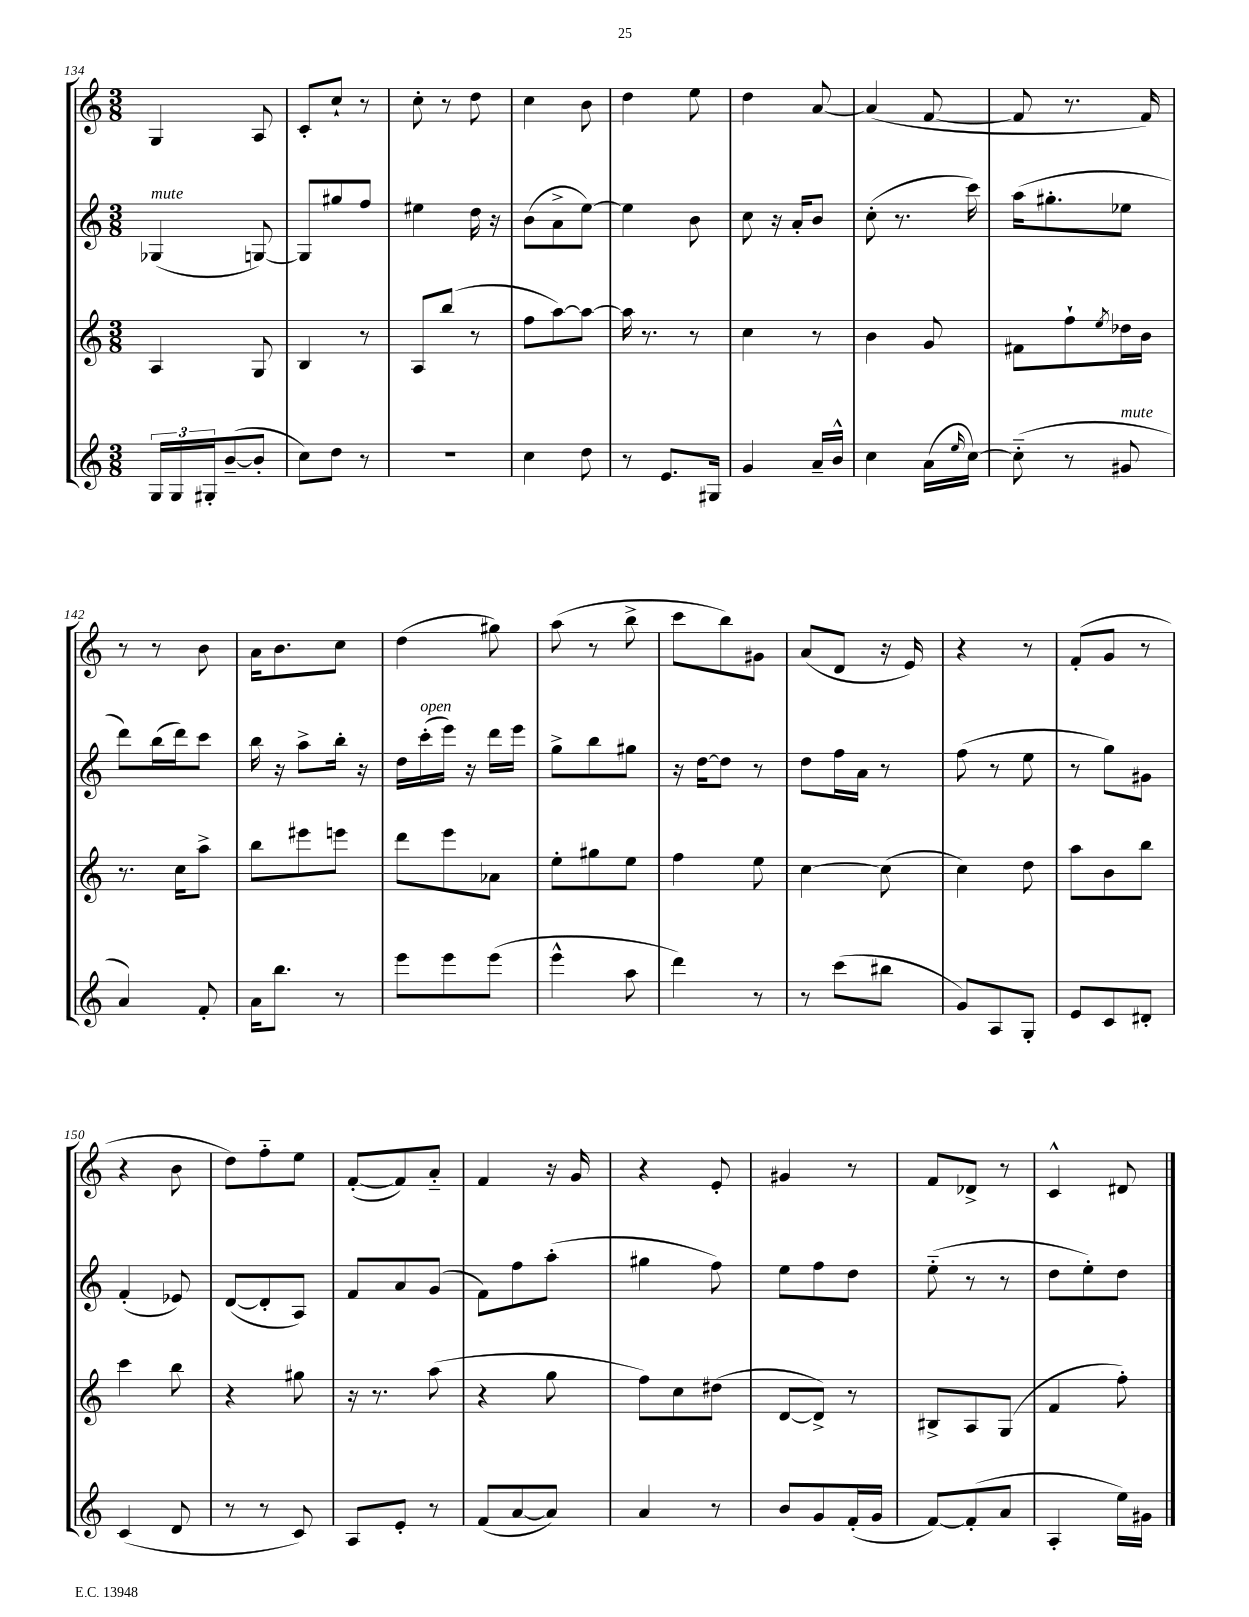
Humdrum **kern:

**kern	**kern	**kern	**kern
*part4	*part3	*part2	*part1
*staff4	*staff3	*staff2	*staff1
*clefG2	*clefG2	*clefG2	*clefG2
*k[]	*k[]	*k[]	*k[]
*M3/8	*M3/8	*M3/8	*M3/8
=134	=134	=134	=134
!	!	!LO:TX:a:i:t=mute	!
24G/LL	4A/	(4G-X/	4G/
24G/	.	.	.
24G#X'/J	.	.	.
([8b~/	.	.	.
8b'/J]	8G/	[8Gn/)	8A/
=135	=135	=135	=135
8cc\L)	4B/	8G/L]	8c'/L
8dd\J	.	8gg#X/	8cc`/J
8r	8r	8ff/J	8r
=136	=136	=136	=136
4.r	8A/L	4ee#X\	8cc'\
.	(8bb/J	.	8r
.	8r	16dd\	8dd\
.	.	16r	.
=137	=137	=137	=137
4cc\	8ff\L	(8b\L	4cc\
.	[8aa\)	8a^\	.
8dd\	8aa\J_	[8ee\J)	8b\
=138	=138	=138	=138
8r	16aa\]	4ee\]	4dd\
.	8.r	.	.
8.e/L	.	.	.
.	8r	8b\	8ee\
16G#X/Jk	.	.	.
=139	=139	=139	=139
4g/	4cc\	8cc\	4dd\
.	.	16r	.
.	.	16a'/KL	.
16a~/LL	8r	8b/J	[8a/
16b^^/JJ	.	.	.
=140	=140	=140	=140
4cc\	4b\	(8cc'\	(4a/]
.	.	8.r	.
(16a\LL	8g/	.	[8f/
16qqee/	.	.	.
[16cc\JJ)	.	16ccc\)	.
=141	=141	=141	=141
(8cc\]	8f#X\L	(16aa\KL	8f/]
.	.	8.gg#X'\	.
8r	8ff`\	.	8.r
.	8qee/	.	.
!LO:TX:a:i:t=mute	!	!	!
8g#X/	16dd-X\L	8ee-X\J	.
.	16b\JJ	.	16f/)
!!LO:LB:g=z
=142	=142	=142	=142
4a/)	8.r	8ddd\L)	8r
.	.	(16bb\L	8r
.	16cc\KL	16ddd\J)	.
8f'/	8aa^\J	8ccc\J	8b\
=143	=143	=143	=143
16a\KL	8bb\L	16bb\	16a\KL
8.bb\J	.	16r	8.b\
.	8eee#X\	8aa^\L	.
8r	8eeen\J	16bb'\Jk	8cc\J
.	.	16r	.
=144	=144	=144	=144
8eee\L	8ddd\L	16dd\LL	(4dd\
!	!	!LO:TX:a:i:t=open	!
.	.	(16ccc'\	.
8eee\	8eee\	16eee\JJ)	.
.	.	16r	.
(8eee\J	8a-X\J	16ddd\LL	8gg#X\)
.	.	16eee\JJ	.
=145	=145	=145	=145
4eee^^\	8ee'\L	8gg^\L	(8aa\
.	8gg#X\	8bb\	8r
8aa\	8ee\J	8gg#X\J	8bb^\
=146	=146	=146	=146
4ddd\)	4ff\	16r	8ccc\L
.	.	[16dd\KL	.
.	.	8dd\J]	8bb\)
8r	8ee\	8r	8g#X\J
=147	=147	=147	=147
8r	[4cc\	8dd\L	(8a/L
(8ccc\L	.	16ff\L	8d/J
.	.	16a\JJ	.
8bb#X\J	(8cc\]	8r	16r
.	.	.	16e/)
=148	=148	=148	=148
8g/L)	4cc\)	(8ff\	4r
8A/	.	8r	.
8G'/J	8dd\	8ee\	8r
=149	=149	=149	=149
8e/L	8aa\L	8r	(8f'/L
8c/	8b\	8gg\L)	8g/J
8d#X'/J	8bb\J	8g#X\J	8r
!!LO:LB:g=z
=150	=150	=150	=150
(4c/	4ccc\	(4f'/	4r
8d/	8bb\	8e-X/)	8b\
=151	=151	=151	=151
8r	4r	([8d/L	8dd\L)
8r	.	8d'/]	8ff\
8c/)	8gg#X\	8A/J)	8ee\J
=152	=152	=152	=152
8A/L	16r	8f/L	([8f'/L
.	8.r	.	.
8e'/J	.	8a/	8f/])
8r	(8aa\	(8g/J	8a/J
=153	=153	=153	=153
(8f/L	4r	8f\L)	4f/
[8a/	.	8ff\	.
8a/J])	8gg\	(8aa'\J	16r
.	.	.	16g/
=154	=154	=154	=154
4a/	8ff\L)	4gg#X\	4r
.	8cc\	.	.
8r	(8dd#X\J	8ff\)	8e'/
=155	=155	=155	=155
8b/L	[8d/L	8ee\L	4g#X/
8g/	8d^/J])	8ff\	.
(16f'/L	8r	8dd\J	8r
16g/JJ	.	.	.
=156	=156	=156	=156
[8f/L)	8B#X^/L	(8ee\	8f/L
(8f'/]	8A/	8r	8d-X^/J
8a/J	(8G/J	8r	8r
=157	=157	=157	=157
4A'/	4f/	8dd\L	4c^^/
.	.	8ee'\)	.
16ee\LL)	8ff'\)	8dd\J	8d#X/
16g#X\JJ	.	.	.
==	==	==	==
*-	*-	*-	*-
